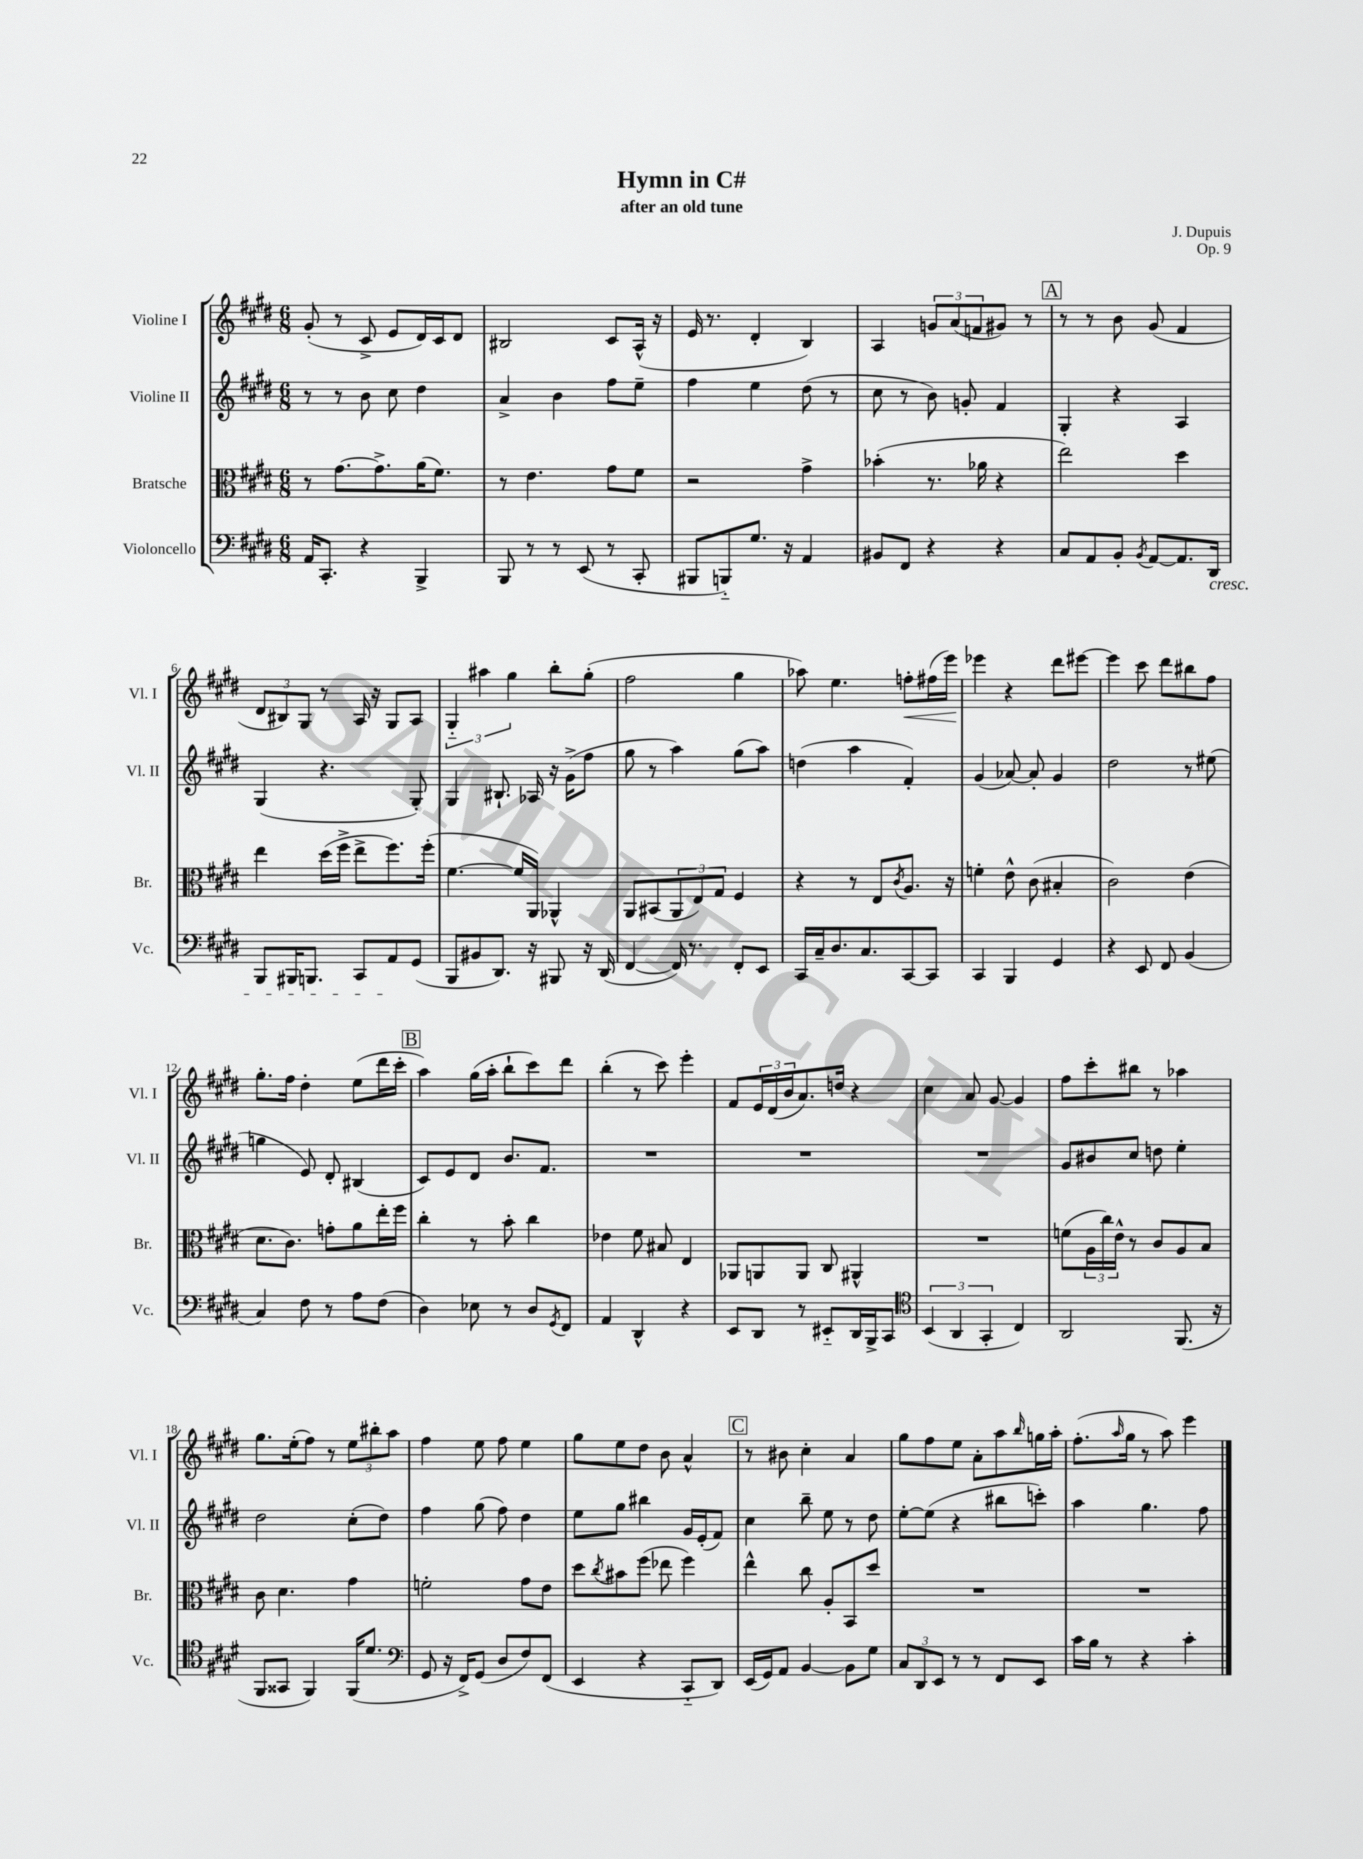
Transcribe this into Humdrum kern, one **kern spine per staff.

**kern	**kern	**kern	**kern
*staff4	*staff3	*staff2	*staff1
*clefF4	*clefC3	*clefG2	*clefG2
*k[f#c#g#d#]	*k[f#c#g#d#]	*k[f#c#g#d#]	*k[f#c#g#d#]
*M6/8	*M6/8	*M6/8	*M6/8
16AA	8r	8r	(8g#'
8.CC#'	.	.	.
.	[8.g#	8r	8r
4r	.	8b	8c#^
.	8.g#^]	.	.
.	.	8cc#	8e
4BBB^	(16a	4dd#	16d#)
.	8.f#)	.	16c#
.	.	.	8d#
=	=	=	=
8BBB	8r	4a^	2B#
8r	4.e	.	.
8r	.	4b	.
(8EE	.	.	.
8r	8g#	8ff#	8c#
8CC#'	8f#	8ee~	(16A^^
.	.	.	16r
=	=	=	=
8BBB#	2r	4ff#	16e
.	.	.	8.r
8BBB'~)	.	.	.
8.G#	.	4ee	4d#'
16r	.	.	.
4AA	4g#^	(8dd#	4B)
.	.	8r	.
=	=	=	=
8BB#	(4b-'	8cc#	4A
8FF#	.	8r	.
4r	8.r	8b)	12g
.	.	.	(12a
.	.	8g'	.
.	.	.	12f
.	16a-	.	.
4r	4r	4f#	8g#)
.	.	.	8r
=	=	=	=
8C#	2ee)	4G#'	8r
8AA	.	.	8r
8BB'	.	4r	8b
8qBB	.	.	.
[8AA	.	.	(8g#
8.AA]	4dd#	4A	4f#
16DD#	.	.	.
=	=	=	=
8BBB	4ee	(4G#	12d#
.	.	.	12B#)
16BBB#	.	.	.
.	.	.	12G#
8.BBB	.	.	.
.	(16dd#	4.r	8r
.	16ff#^	.	.
8CC#	8ee^	.	16A
.	.	.	16r
8AA	8.ff#)	.	8G#
(8GG#	.	8G#')	8A
.	(16ff#'	.	.
=	=	=	=
8BBB	[4.f#	4G#	6G#'~
8BB#	.	.	.
.	.	.	6aa#
8.DD#)	.	8.B#`	.
.	.	.	6gg#
.	16f#]	.	.
16r	16AA)	16A-	.
8BBB#	4AA-^^	16r	8bb'
.	.	(16g#^	.
16r	.	8ff#	(8gg#'
(16DD#	.	.	.
=	=	=	=
[4FF#	8AA	8gg#	2ff#
.	(8BB#	8r	.
16FF#])	12AA	4aa)	.
8.r	.	.	.
.	12E)	.	.
.	12G#	.	.
8FF#'	4F#	(8gg#	4gg#
8EE	.	8aa)	.
=	=	=	=
16CC#	4r	(4dd	8aa-)
16C#~	.	.	.
8.D#	.	.	4.ee
.	8r	4aa	.
8.C#	.	.	.
.	8E	.	.
.	8qc#	.	.
[8CC#	8.A	4f#')	8ff'
8CC#]	.	.	(16ff#
.	16r	.	16eee)
=	=	=	=
4CC#	4f'	(4g#	4eee-
4BBB	8e^^	[8a-)	4r
.	(8c#	8a-']	.
4GG#	4B#'	4g#	8ddd#
.	.	.	[8eee#
=	=	=	=
4r	2c#)	2dd#	4eee#]
8EE	.	.	8ccc#
8FF#	.	.	8ddd#
(4BB	(4e	8r	8bb#
.	.	(8ee#	8ff#
=	=	=	=
4C#)	8.d#	4gg	8.gg#'
.	8.c#)	.	16ff#
8F#	.	8e)	4dd#'
8r	8g'	8d#'	.
8A	8a	(4B#	(8ee
(8F#	16ee'	.	16ddd#
.	16ff#	.	16ccc#'
=	=	=	=
4D#)	4cc#'	8c#)	4aa)
.	.	8e	.
8E-	8r	8d#	(16gg#
.	.	.	16aa'
8r	8b'	8.b	8bb`
8D#	4cc#	.	8ccc#)
.	.	8.f#	.
8qGG#	.	.	.
8FF#	.	.	8ddd#
=	=	=	=
4AA	4e-	2.r	(4bb'
4DD#^^	8f#	.	8r
.	8B#	.	8ccc#)
4r	4E	.	4eee'
=	=	=	=
8EE	8AA-	2.r	8f#
8DD#	8AA	.	24e
.	.	.	(24d#
.	.	.	24b
8r	8AA	.	8.a)
8EE#'~	8C#	.	.
.	.	.	16dd
16DD#	4AA#^^	.	4r
16BBB^	.	.	.
8CC#	.	.	.
=	=	=	=
*clefC4	*	*	*
(6BB	2.r	2.r	4cc#
6AA	.	.	.
.	.	.	8a
6GG#'	.	.	.
.	.	.	[8g#
4C#)	.	.	4g#]
=	=	=	=
2AA	(8f	8g#	8ff#
.	24A	8b#	8ccc#'
.	24cc#)	.	.
.	24e^^	.	.
.	8r	8cc#	8bb#
.	8c#	8dd	8r
(8.FF#	8A	4ee'	4aa-
.	8B	.	.
16r	.	.	.
=	=	=	=
8FF#	8c#	2dd#	8.gg#
8GG##	4.d#	.	.
.	.	.	(16ee'
4FF#)	.	.	8ff#)
.	.	.	8r
(16FF#	4g#	(8cc#'	12ee
8.d#	.	.	.
.	.	.	12bb#'
.	.	8dd#)	.
.	.	.	12aa
=	=	=	=
*clefF4	*	*	*
8GG#	2f'	4ff#	4ff#
16r	.	.	.
16FF#^)	.	.	.
(8GG#	.	(8gg#	8ee
8D#	.	8ff#)	8ff#
8F#)	8g#	4dd#	4ee
(8FF#	8e	.	.
=	=	=	=
4EE	8dd#	8ee	8gg#
.	8qcc#	.	.
.	8b#	8gg#	8ee
4r	(8ff#	4bb#	8dd#
.	8ee-	.	8b
8CC#'~	4ff#)	16g#	4a^^
.	.	(16e'	.
8DD#)	.	8f#)	.
=	=	=	=
(16EE	4ee^^	4cc#	8r
16GG#)	.	.	.
8AA	.	.	8b#
[4BB	8cc#	8bb~	4cc#'
.	8A'	8ee	.
8BB]	8BB	8r	4a
8G#	8dd#	8dd#	.
=	=	=	=
12C#	2.r	[8ee'	8gg#
12DD#	.	.	.
.	.	(8ee]	8ff#
12EE	.	.	.
8r	.	4r	8ee
8r	.	.	8a'
8FF#	.	8bb#	8aa
.	.	.	16qqbb
8EE	.	8ccc')	16gg
.	.	.	16aa'
=	=	=	=
16c#	2.r	4aa	(8.ff#'
16B	.	.	.
8r	.	.	.
.	.	.	16qqaa
.	.	.	16gg#
4r	.	4.gg#	8r
.	.	.	8aa)
4c#'	.	.	4eee
.	.	8ff#	.
==	==	==	==
*-	*-	*-	*-
